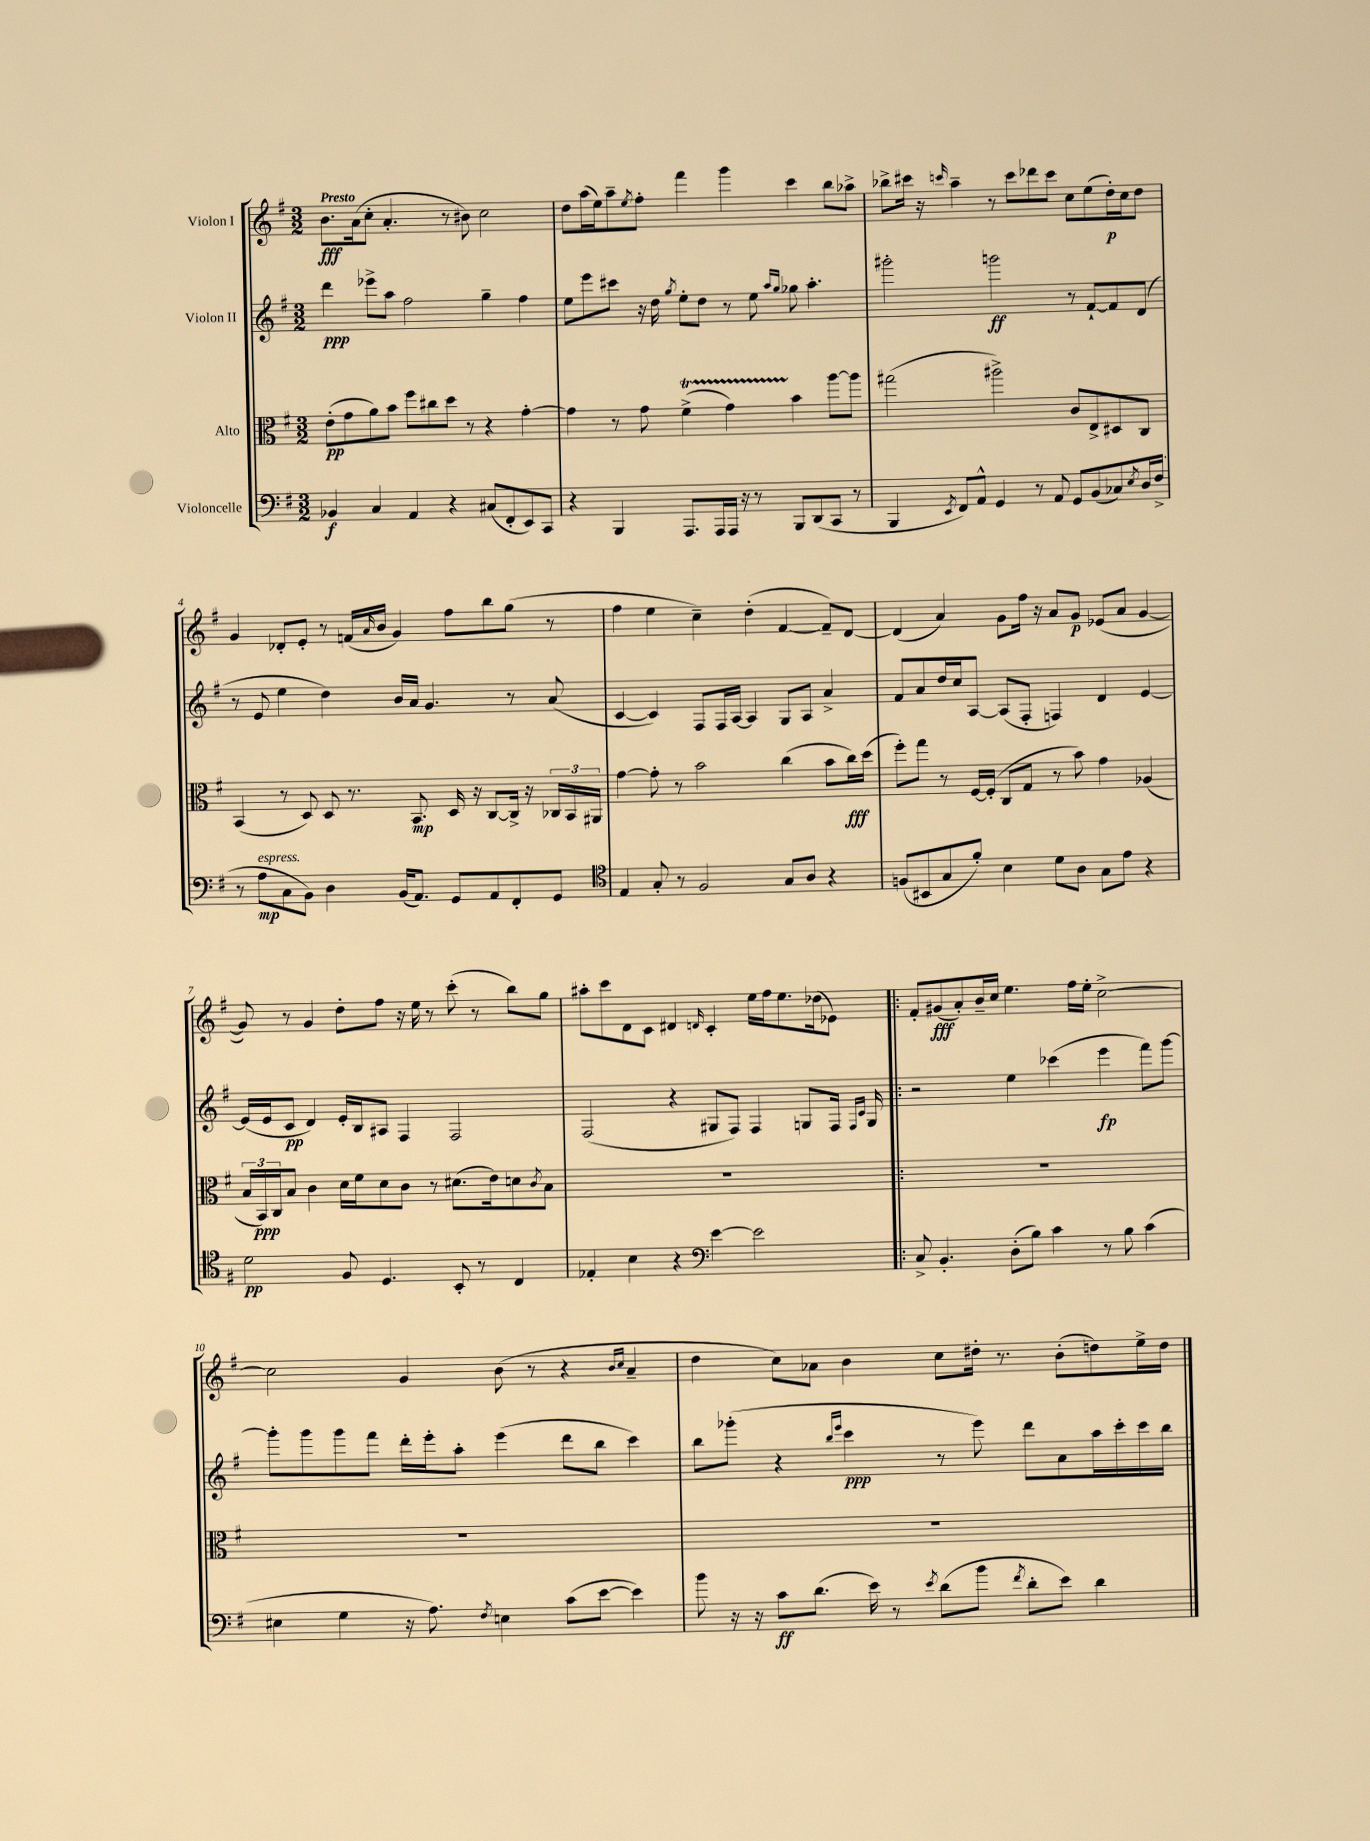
<<
\new StaffGroup <<
\new Staff = "s0" \with { instrumentName = "Violon I" } {
    \clef treble \key g \major \numericTimeSignature \time 3/2 \tempo "Presto"
    b'8.\fff a'16( c''8-. a'4.-. r8 bis'8) c''2 |
    d''8 a''16( e''16) a''8-- \acciaccatura { e''8 } fis''8-. fis'''4 g'''4 c'''4 b''8 aes''8-> |
    bes''8-> cis'''16 r16 \grace { c'''16 } a''4-- r8 c'''8 des'''8 c'''8 c''8 e''8( d''16-.\p) c''16 d''8 |
    g'4 des'8-. e'8-. r8 f'16( \grace { a'16 } b'16 g'4) fis''8 b''8 g''8( r8 |
    fis''4 e''4 c''4--) d''4-.( fis'4~ fis'8--) d'8~ |
    d'4( a'4) g'8 fis''16 r16 a'8 g'8\p ees'8( a'8 g'4~ |
    g'8) r8 g'4 d''8-. fis''8 r16 e''16 r8 c'''8-.( r8 b''8) g''8 |
    ais''8-. c'''8 d'8 c'8 dis'4 \grace { d'16 } c'4-. e''16 fis''16 e''8. des''16( ees'8) |
    \bar ".|:" fis'8-. gis'8\fff( a'8-.) b'16-- c''16 e''4. fis''16 e''16-. c''2~-> |
    c''2 g'4 b'8( r8 r4 \grace { b'16 c''16 } a'4-- |
    d''4 c''8) aes'8 b'4 c''8 dis''16-. r8. b'8-.( d''8) e''16-> d''16 \bar "|." |
}
\new Staff = "s1" \with { instrumentName = "Violon II" } {
    \clef treble \key g \major \numericTimeSignature \time 3/2
    d'''4\ppp ees'''8-> a''8 fis''2 g''4-- fis''4 |
    e''8 e'''8 cis'''8 r16 d''16 \acciaccatura { g''8 } e''8-. d''8 r8 e''8 \grace { a''16 g''16 } ges''8 a''4.-. |
    gis'''2-. g'''2\ff r8 fis'8~-! fis'8 d'8( |
    r8 e'8 e''4 d''4) b'16 a'16 g'4. r8 a'8( |
    c'4~ c'4) fis8 fis16 a16~ a4 g8 a8 a'4-> |
    fis'8 a'8 d''16 c''16 a8~ a8( fis8-. f4) d'4 e'4~ |
    e'16( e'16 c'8\pp d'4) e'16-. b16 ais8 fis4 fis2 |
    fis2( r4 gis8 fis8) fis4 g8 fis16 \grace { fis16 c'16 } g16 |
    \bar ".|:" r2 e''4 ces'''4( e'''4\fp fis'''8) g'''8~ |
    g'''8-. g'''8 g'''8 fis'''8 d'''16-. e'''16-. a''8-. e'''4( d'''8 b''8 c'''4) |
    b''8 ges'''8-.( r4 \grace { b''16 e'''16 } c'''4\ppp r8 e'''8) d'''8 a'8 a''16 c'''16-. c'''16 b''16 \bar "|." |
}
\new Staff = "s2" \with { instrumentName = "Alto" } {
    \clef alto \key g \major \numericTimeSignature \time 3/2
    e'8-.\pp( g'8 a'8) b'8 fis''8 cis''8 d''8 r8 r4 g'4~-. |
    g'4 r8 g'8 fis'4->\startTrillSpan( g'4) b'4\stopTrillSpan a''8~ a''8 |
    gis''2( ais''2->) c'8 e8-> dis8 c8 |
    b,4( r8 d8) d8 r8. b,8.\mp d16 r16 c8~ c16-> r16 \tuplet 3/2 { ces16 b,16 ais,16 } |
    g'4~ g'8-. r8 b'2 c''4( b'8 c''16\fff) d''16( |
    fis''8-.) g''8 r8 fis16~ fis16-.( c8 g8 r8 b'8) g'4 aes4( |
    \tuplet 3/2 { b16 b,16\ppp) c16 } b8 c'4 d'16 fis'16 d'8 c'8 r8 dis'8.( e'16) d'8 \acciaccatura { c'8 } b8 |
    R1. |
    \bar ".|:" R1. |
    R1. |
    R1. \bar "|." |
}
\new Staff = "s3" \with { instrumentName = "Violoncelle" } {
    \clef bass \key g \major \numericTimeSignature \time 3/2
    bes,4\f c4 a,4 r4 cis8( fis,8-. e,8) c,8 |
    r4 b,,4 a,,8. a,,16 a,,16 r16 r8 b,,8 d,8( c,8 r8 |
    b,,4 \acciaccatura { e,8 } fis,8) a,8-^ g,4 r8 a,8 g,8 b,8( ces8) \acciaccatura { e8 } d16 fis16->( |
    r8 a8\mp^\markup { \italic "espress." } c8 b,8) d4 b,16( a,8.) g,8 a,8 fis,8-. g,8 |
    \clef tenor e4 g8-. r8 fis2 g8 a8 r4 |
    f8( bis,8 g8 fis'8-.) b4 d'8 a8 g8 e'8 r4 |
    d'2\pp fis8 d4. b,8-. r8 c4 |
    ees4-. b4 r4 \clef bass e'4~ e'2 |
    \bar ".|:" c8-> b,4.-. d8-.( b8) c'4 r8 b8 c'4( |
    eis4 g4 r16 a8.) \acciaccatura { fis8 } e4 c'8( e'8~ e'4) |
    b'8 r16 r16 c'8\ff d'8.( e'16) r8 \acciaccatura { e'8 } d'8( b'8 \acciaccatura { fis'8 } d'8-. e'8) d'4 \bar "|." |
}
>>
>>
